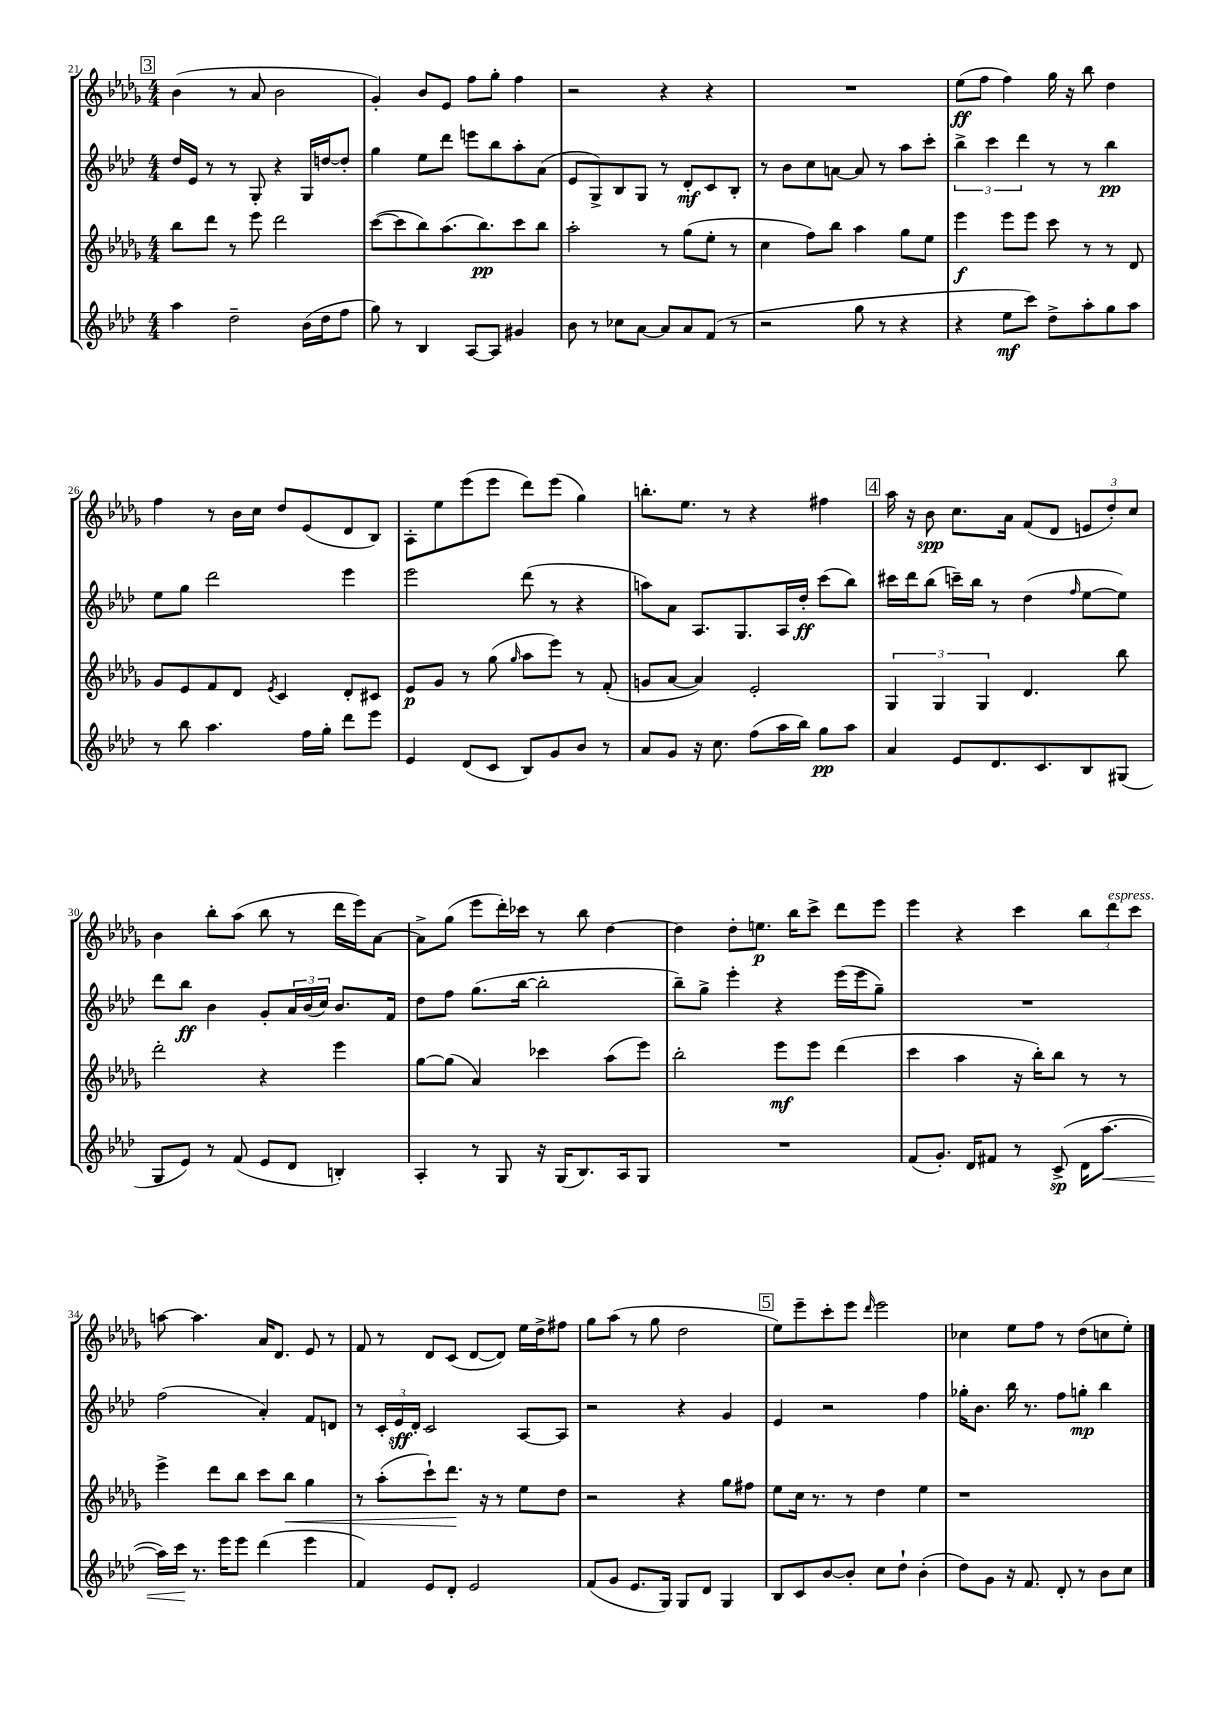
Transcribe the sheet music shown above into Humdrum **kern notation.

**kern	**kern	**kern	**kern
*staff4	*staff3	*staff2	*staff1
*clefG2	*clefG2	*clefG2	*clefG2
*k[b-e-a-d-]	*k[b-e-a-d-g-]	*k[b-e-a-d-]	*k[b-e-a-d-g-]
*M4/4	*M4/4	*M4/4	*M4/4
4aa-	8bb-	16dd-	(4b-
.	.	16e-	.
.	8ddd-	8r	.
2dd-~	8r	8r	8r
.	8eee-	8G'	8a-
.	2ddd-	4r	2b-
(16b-	.	16G	.
16dd-	.	[16dd	.
8ff	.	8dd']	.
=	=	=	=
8gg)	([8ccc	4gg	4g-')
8r	8ccc]	.	.
4B-	8bb-)	8ee-	8b-
.	(8.aa-	8ddd-	8e-
[8A-	.	8eee	8ff
.	8.bb-)	.	.
8A-]	.	8bb-	8gg-'
4g#	8ccc	8aa-'	4ff
.	8bb-	(8a-	.
=	=	=	=
8b-	2aa-'	8e-	2r
8r	.	8G^)	.
8cc-	.	8B-	.
[8a-	.	8G	.
8a-]	8r	8r	4r
8a-	(8gg-	8d-'	.
(8f	8ee-'	8c	4r
8r	8r	8B-'	.
=	=	=	=
2r	4cc	8r	1r
.	.	8b-	.
.	8ff)	8cc	.
.	8bb-	[8a	.
8gg	4aa-	8a]	.
8r	.	8r	.
4r	8gg-	8aa-	.
.	8ee-	8ccc'	.
=	=	=	=
4r	4eee-	6bb-^	(8ee-
.	.	.	8ff
.	.	6ccc	.
8ee-	8eee-	.	4ff)
.	.	6ddd-	.
8ccc)	8eee-	.	.
8dd-^	8ccc	8r	16gg-
.	.	.	16r
8aa-'	8r	8r	8bb-
8gg	8r	4bb-	4dd-
8aa-	8d-	.	.
=	=	=	=
8r	8g-	8ee-	4ff
8bb-	8e-	8gg	.
4.aa-	8f	2ddd-	8r
.	8d-	.	16b-
.	.	.	16cc
.	8qe-	.	.
.	4c	.	8dd-
16ff	.	.	(8e-
16gg'	.	.	.
8ddd-	8d-'	4eee-	8d-
8eee-	8c#	.	8B-)
=	=	=	=
4e-	8e-	2eee-	8A-'
.	8g-	.	8ee-
(8d-	8r	.	(8eee-
8c	(8gg-	.	8eee-
.	16qqgg-	.	.
8B-)	8aa-	(8ddd-	8ddd-)
8g	8eee-)	8r	(8eee-
8b-	8r	4r	4gg-)
8r	(8f'	.	.
=	=	=	=
8a-	8g	8aa)	8.bb'
8g	[8a-	8a-	.
.	.	.	8.ee-
16r	4a-])	8.A-	.
8.cc	.	.	.
.	.	.	8r
.	.	8.G	.
(8ff	2e-'	.	4r
16aa-	.	16A-	.
16bb-)	.	16dd-'	.
8gg	.	(8ccc	4ff#
8aa-	.	8bb-)	.
=	=	=	=
4a-	6G-	16ccc#	16aa-
.	.	16ddd-	16r
.	.	(8bb-	8b-
.	6G-	.	.
8e-	.	16ccc~)	8.cc
.	.	16bb-	.
.	6G-	.	.
8.d-	.	8r	.
.	.	.	16a-
.	4.d-	(4dd-	(8f
8.c	.	.	.
.	.	.	8d-
.	.	16qqff	.
8B-	.	[8ee-	12e
.	.	.	12dd-')
(8G#	8bb-	8ee-])	.
.	.	.	12cc
=	=	=	=
8G	2ddd-'	8ddd-	4b-
8e-)	.	8bb-	.
8r	.	4b-	8bb-'
(8f	.	.	(8aa-
8e-	4r	8g'	8bb-
8d-	.	24a-	8r
.	.	(24b-	.
.	.	24cc)	.
4B')	4eee-	8.b-	16ddd-
.	.	.	16eee-)
.	.	.	[8a-
.	.	16f	.
=	=	=	=
4A-'	[8gg-	8dd-	8a-^]
.	(8gg-]	8ff	(8gg-
8r	4a-)	(8.gg	8eee-
8G	.	.	16ddd-')
.	.	[16bb-	16ccc-
16r	4ccc-	2bb-']	8r
(16G	.	.	.
8.B-)	.	.	8bb-
.	(8aa-	.	[4dd-
16A-	.	.	.
8G	8eee-)	.	.
=	=	=	=
1r	2bb-'	8bb-~)	4dd-]
.	.	8gg^	.
.	.	4eee-'	8dd-'
.	.	.	8.ee
.	8eee-	4r	.
.	.	.	16bb-
.	8eee-	.	8ccc^
.	(4ddd-	(16eee-	8ddd-
.	.	16eee-	.
.	.	8gg~)	8eee-
=	=	=	=
(8f	4ccc	1r	4eee-
8.g')	.	.	.
.	4aa-	.	4r
16d-	.	.	.
8f#	.	.	.
8r	16r	.	4ccc
.	16bb-')	.	.
(8c^	8bb-	.	.
16d-	8r	.	12bb-
[8.aa-	.	.	.
.	.	.	12ddd-
.	8r	.	.
.	.	.	12ccc
=	=	=	=
16aa-])	4eee-^	(2ff	[8aa
16ccc	.	.	.
8.r	.	.	4.aa]
.	8ddd-	.	.
16eee-	.	.	.
8eee-	8bb-	.	.
(4ddd-	8ccc	4a-')	16a-
.	.	.	8.d-
.	8bb-	.	.
4eee-	4gg-	8f	8e-
.	.	8d	8r
=	=	=	=
4f)	8r	8r	8f
.	(8aa-'	24c'	8r
.	.	24e-	.
.	.	24d-'	.
8e-	8ccc`)	2c	8d-
8d-'	8.ddd-	.	(8c
2e-	.	.	[8d-
.	16r	.	.
.	8r	.	8d-])
.	8ee-	[8A-	16ee-
.	.	.	16dd-^
.	8dd-	8A-]	8ff#
=	=	=	=
(8f	2r	2r	8gg-
8g	.	.	(8aa-
8.e-	.	.	8r
.	.	.	8gg-
16G)	.	.	.
8G	4r	4r	2dd-
8d-	.	.	.
4G	8gg-	4g	.
.	8ff#	.	.
=	=	=	=
8B-	8ee-	4e-	8ee-)
8c	16cc	.	8eee-~
.	8.r	.	.
[8b-	.	2r	8ccc'
8b-']	8r	.	8eee-
.	.	.	16qqddd-
8cc	4dd-	.	2eee-
8dd-`	.	.	.
(4b-'	4ee-	4ff	.
=	=	=	=
8dd-)	1r	16gg-'	4cc-
.	.	8.b-	.
8g	.	.	.
16r	.	16bb-	8ee-
8.f	.	8.r	.
.	.	.	8ff
8d-'	.	8ff	8r
8r	.	8gg'	(8dd-
8b-	.	4bb-	8cc
8cc	.	.	8ee-')
==	==	==	==
*-	*-	*-	*-
